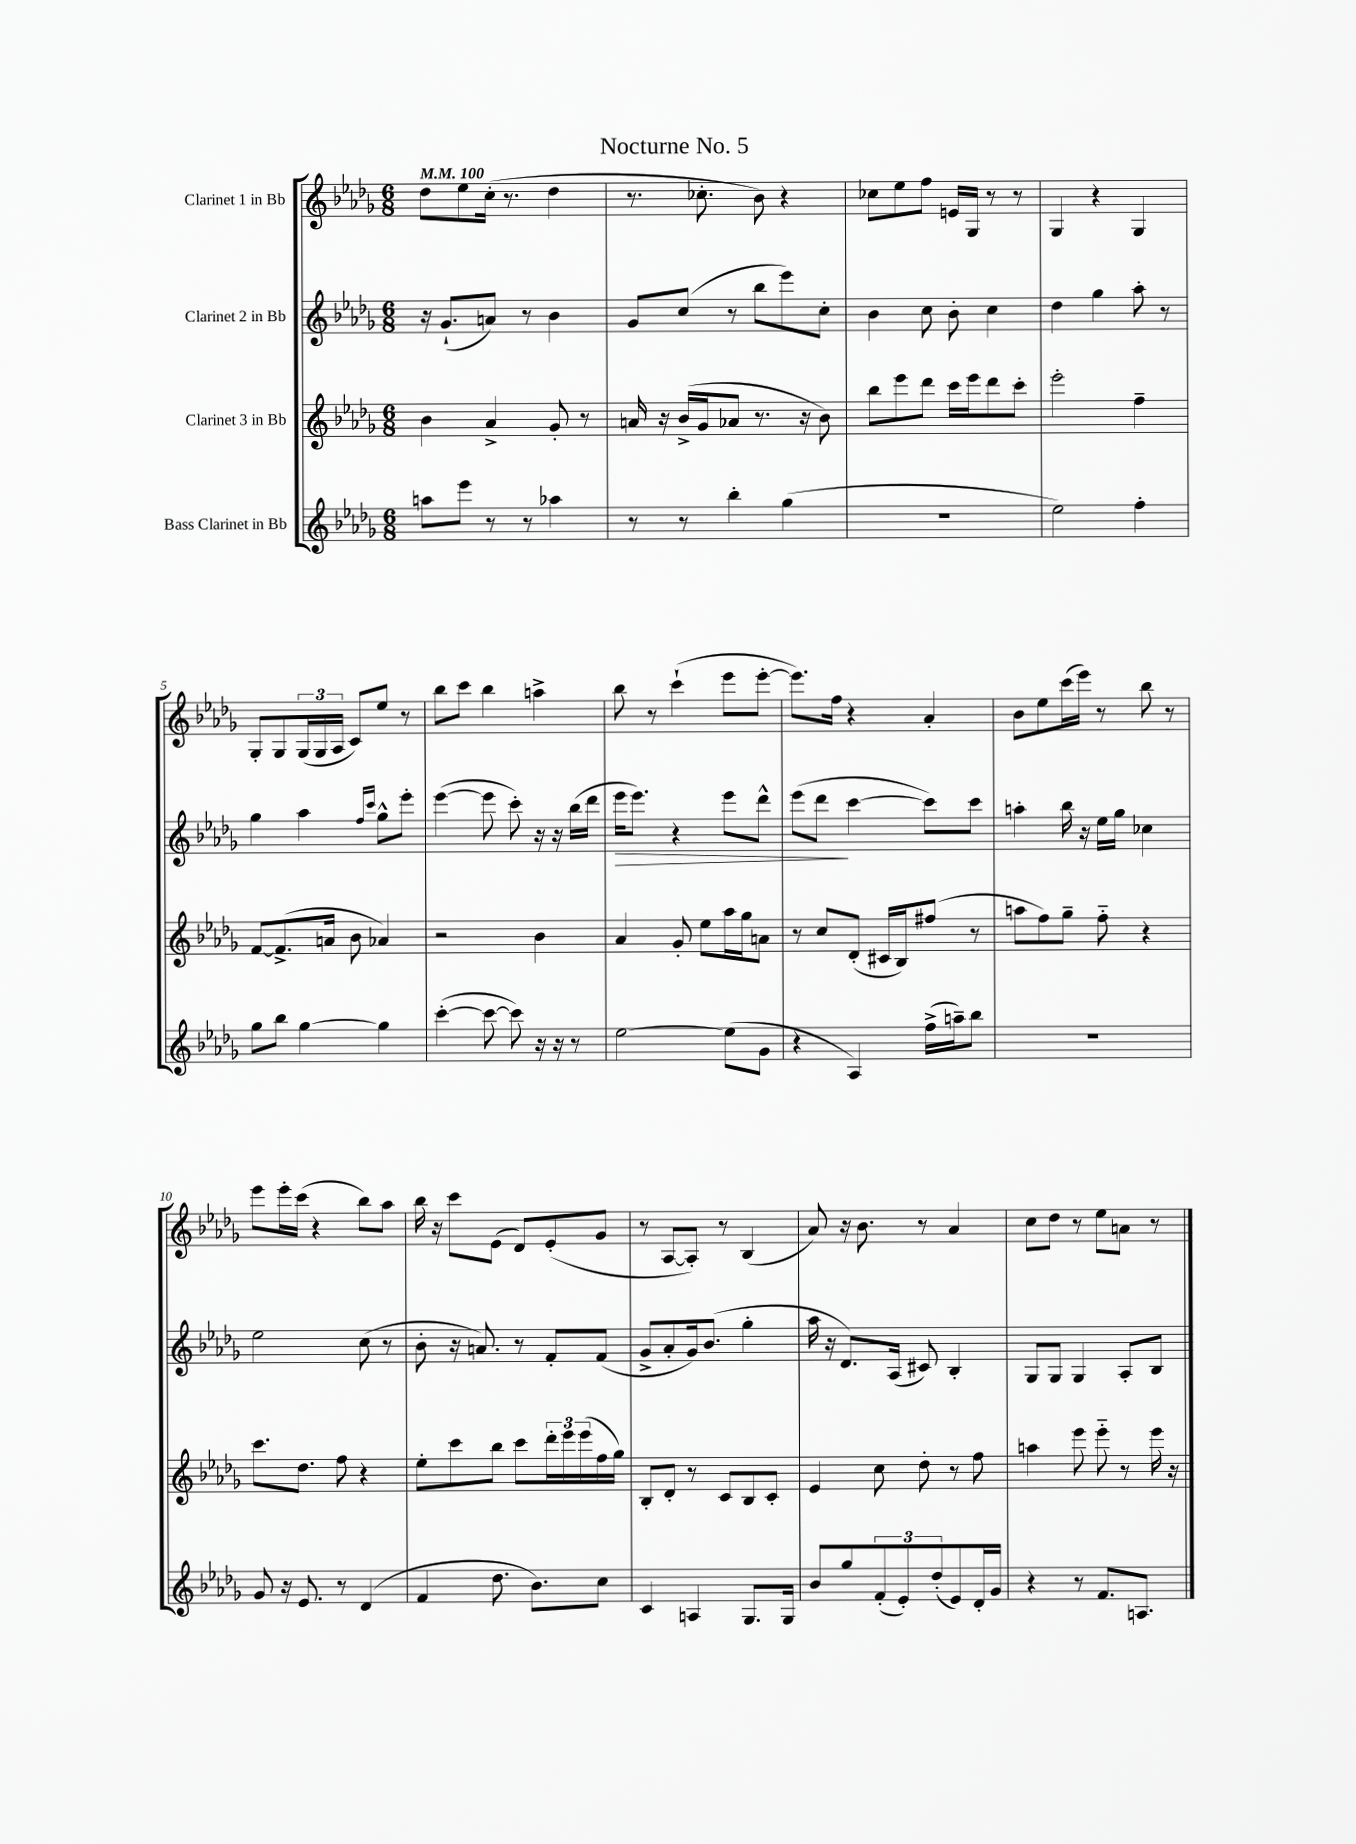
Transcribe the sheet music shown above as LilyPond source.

\header { title = "Nocturne No. 5" }
<<
\new StaffGroup <<
\new Staff = "s0" \with { instrumentName = "Clarinet 1 in Bb" } {
    \clef treble \key des \major \numericTimeSignature \time 6/8 \tempo 4 = 100
    des''8 ees''8 c''16-.( r8. des''4 |
    r8. ces''8.-. bes'8) r4 |
    ces''8 ees''8 f''8 e'16 ges16 r8 r8 |
    ges4 r4 ges4 |
    ges8-. ges8 \tuplet 3/2 { ges16( ges16 aes16 } c'8) ees''8 r8 |
    bes''8 c'''8 bes''4 a''4-> |
    bes''8 r8 c'''4-!( ees'''8 ees'''8~-. |
    ees'''8.) f''16 r4 aes'4-. |
    bes'8 ees''8 c'''16( ees'''16) r8 bes''8 r8 |
    ees'''8 ees'''16-. c'''16( r4 bes''8) aes''8 |
    bes''16 r16 c'''8 ees'8( des'8) ees'8-.( ges'8 |
    r8 aes8~ aes8-.) r8 bes4( |
    aes'8) r16 bes'8. r8 aes'4 |
    c''8 des''8 r8 ees''8 a'8 r8 \bar "|." |
}
\new Staff = "s1" \with { instrumentName = "Clarinet 2 in Bb" } {
    \clef treble \key des \major \numericTimeSignature \time 6/8
    r16 ges'8.-!( a'8) r8 bes'4 |
    ges'8 c''8( r8 bes''8 ees'''8) c''8-. |
    bes'4 c''8 bes'8-. c''4 |
    des''4 ges''4 aes''8-. r8 |
    ges''4 aes''4 \grace { f''16 c'''16 } ges''8-^ ees'''8-. |
    ees'''4~( ees'''8 c'''8-.) r16 r16 bes''16( des'''16 |
    ees'''16\> ees'''8.) r4 ees'''8 des'''8-^ |
    ees'''8( des'''8\! c'''4~ c'''8) c'''8 |
    a''4-. bes''16 r16 ees''16 ges''16 ces''4 |
    ees''2 c''8( r8 |
    bes'8-. r16 a'8.) r8 f'8-. f'8( |
    ges'8-> aes'8-. ges'16) bes'8.( ges''4-. |
    aes''16 r16 des'8.) aes16( cis'8) bes4-. |
    ges8 ges8 ges4 aes8-. bes8 \bar "|." |
}
\new Staff = "s2" \with { instrumentName = "Clarinet 3 in Bb" } {
    \clef treble \key des \major \numericTimeSignature \time 6/8
    bes'4 aes'4-> ges'8-. r8 |
    a'16 r16 bes'16->( ges'16 aes'8 r8. r16 bes'8) |
    bes''8 ees'''8 des'''8 c'''16 ees'''16 des'''8 c'''8-. |
    ees'''2-. f''4-- |
    f'8~ f'8.->( a'16 bes'8 aes'4) |
    r2 bes'4 |
    aes'4 ges'8-. ees''8 aes''16 ges''16 a'8 |
    r8 c''8 des'8-.( cis'16 bes16) fis''8( r8 |
    a''8 f''8) ges''8-- f''8-_ r4 |
    c'''8. des''8. f''8 r4 |
    ees''8-. c'''8 bes''8 c'''8 \tuplet 3/2 { des'''16-. ees'''16 ees'''16( } f''16 ges''16) |
    bes8-. des'8-. r8 c'8 bes8 c'8-. |
    ees'4 c''8 des''8-. r8 f''8 |
    a''4 ees'''8 ees'''8-_ r8 ees'''16 r16 \bar "|." |
}
\new Staff = "s3" \with { instrumentName = "Bass Clarinet in Bb" } {
    \clef treble \key des \major \numericTimeSignature \time 6/8
    a''8 ees'''8 r8 r8 aes''4 |
    r8 r8 bes''4-. ges''4( |
    R2. |
    ees''2) f''4-. |
    ges''8 bes''8 ges''4~ ges''4 |
    c'''4~-.( c'''8~ c'''8) r16 r16 r8 |
    ees''2~ ees''8( ges'8 |
    r4 aes4) f''16->( a''16--) bes''8 |
    R2. |
    ges'8 r16 ees'8. r8 des'4( |
    f'4 des''8. bes'8.) c''8 |
    c'4 a4 ges8. ges16 |
    bes'8 ges''8 \tuplet 3/2 { f'8-.( ees'8-.) des''8-.( } ees'8) des'16-. ges'16 |
    r4 r8 f'8. a8. \bar "|." |
}
>>
>>
